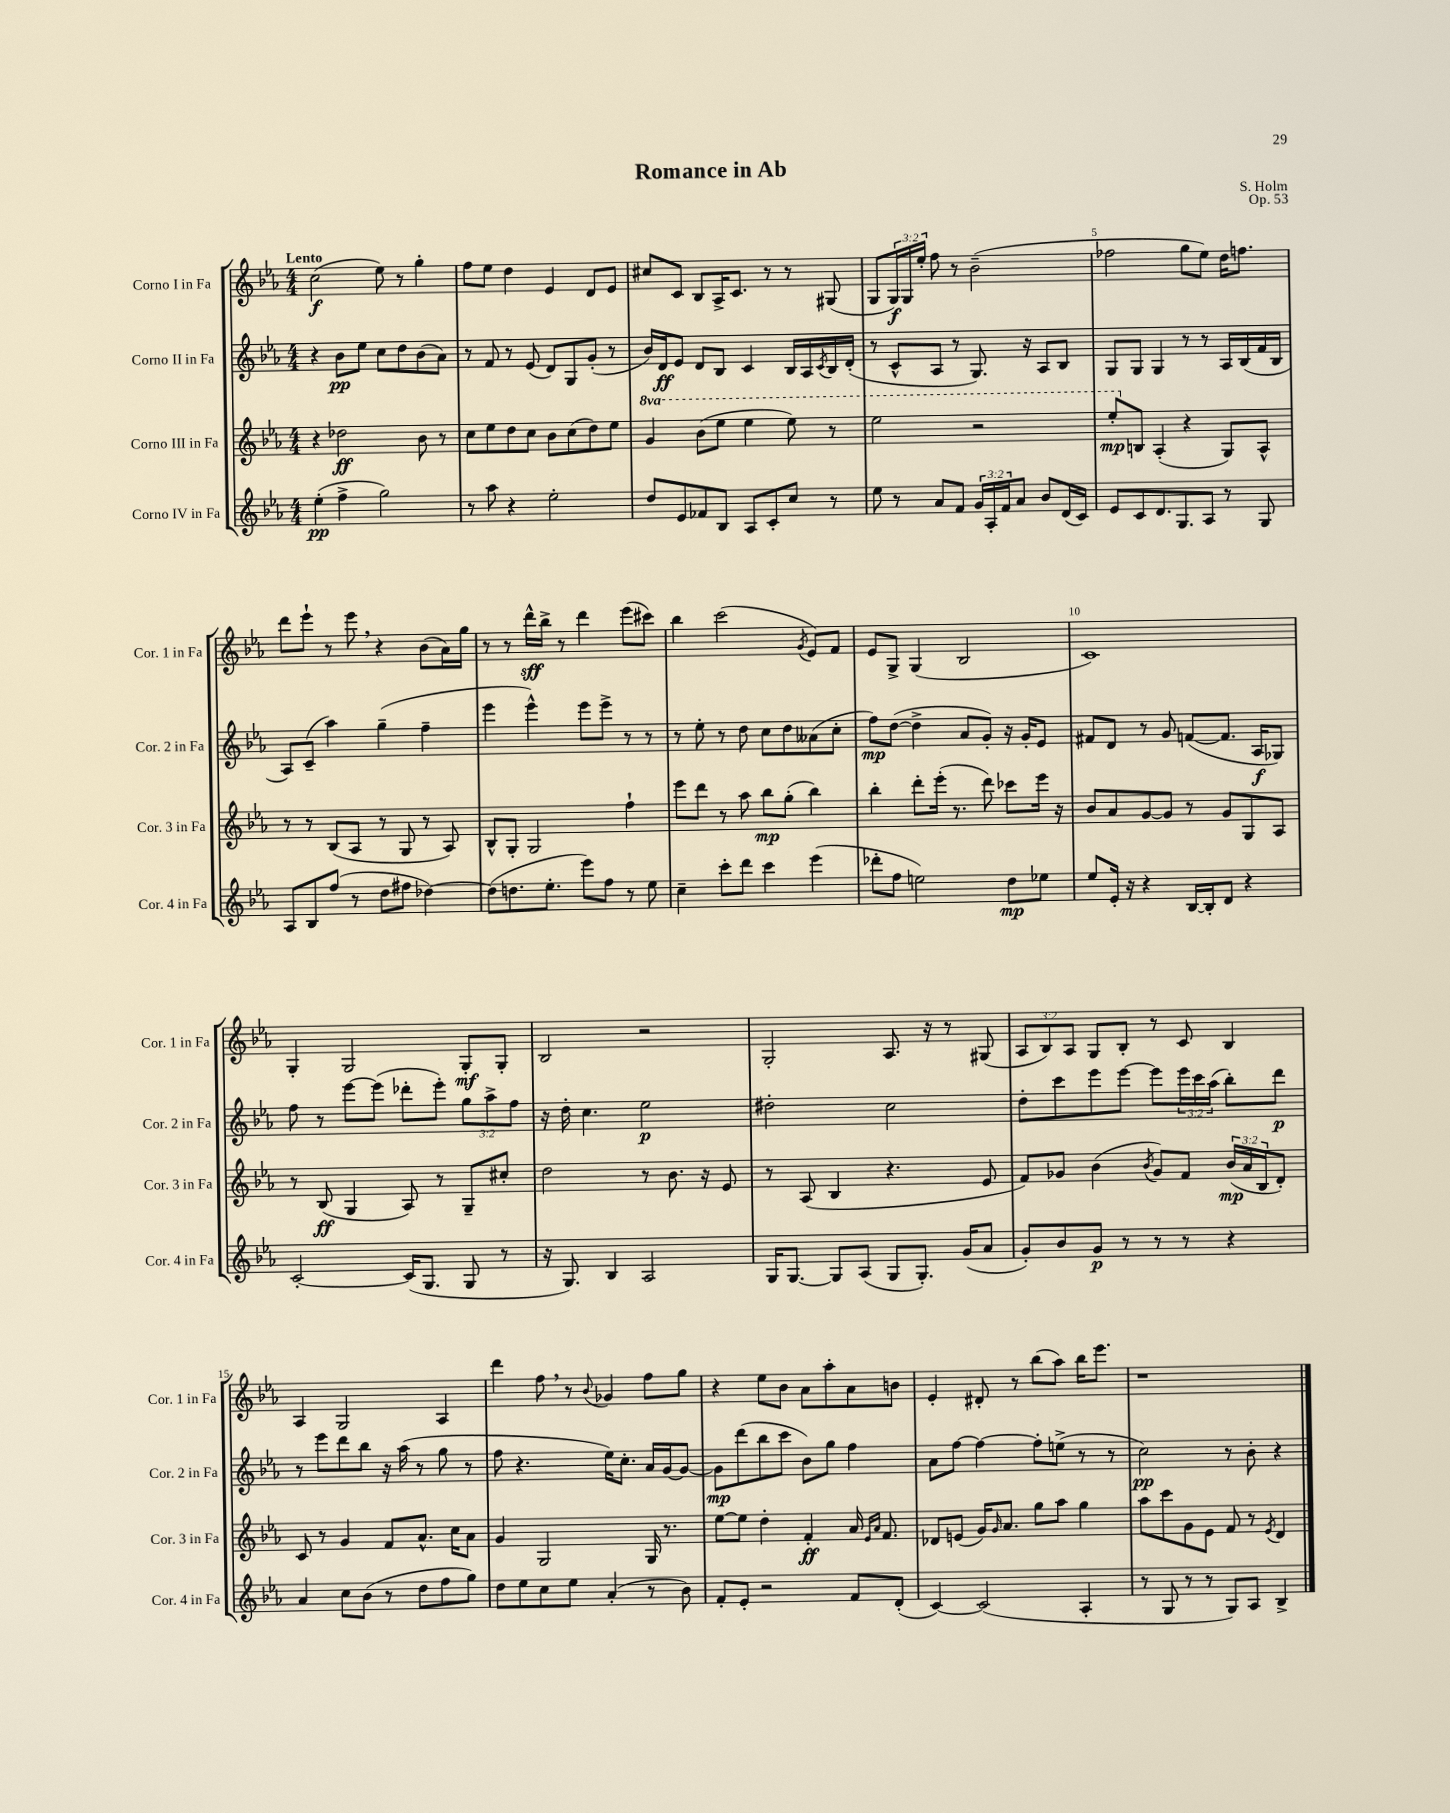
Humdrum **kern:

**kern	**kern	**kern	**kern
*staff4	*staff3	*staff2	*staff1
*clefG2	*clefG2	*clefG2	*clefG2
*k[b-e-a-]	*k[b-e-a-]	*k[b-e-a-]	*k[b-e-a-]
*M4/4	*M4/4	*M4/4	*M4/4
(4ee-'	4r	4r	(2cc
4ff^	2dd-	8b-	.
.	.	8ee-	.
2gg)	.	8cc	8ee-)
.	.	8dd	8r
.	8b-	(8b-	4gg'
.	8r	8a-)	.
=	=	=	=
8r	8cc	8r	8ff
8aa-	8ee-	8f	8ee-
4r	8dd	8r	4dd
.	8cc	(8e-	.
2ee-'	8b-	8d)	4e-
.	(8cc	8G	.
.	8dd)	(8g'	8d
.	8ee-	8r	8e-
=	=	=	=
8dd	4gg	16b-)	8cc#
.	.	16d	.
8e-	.	8e-	8c
8f-	(8bb-	8d	8B-
8B-	8eee-	8B-	16A-^
.	.	.	8.c
8A-	4eee-	4c	.
8c'	.	.	8r
8cc	8eee-)	16B-	8r
.	.	16A-	.
.	.	8qc	.
8r	8r	16B-	(8G#
.	.	(16d'	.
=	=	=	=
8ee-	2eee-	8r	8G
8r	.	8c^^	24G)
.	.	.	24G
.	.	.	24ee-'
8a-	.	8A-	8ff
8f	.	8r	8r
24g	2r	8.G)	(2b-~
24A-'	.	.	.
24f	.	.	.
8a-	.	.	.
.	.	16r	.
8b-	.	8A-	.
(16d	.	8B-	.
16c)	.	.	.
=	=	=	=
8e-	8eee-'	8G	2ff-
8c	8B	8G	.
8.d	(4A-'	4G	.
8.G	.	.	.
.	4r	8r	8gg
8A-	.	8r	8ee-)
8r	8G)	16A-	16dd
.	.	(16B-	8.ff
8G	8A-^^	16f	.
.	.	16B-	.
=	=	=	=
8A-	8r	8A-)	8ddd
8B-	8r	(8c~	8eee-`
(8ff	(8B-	4aa-)	8r
8r	8A-	.	8eee-
8dd	8r	(4gg~	4r
8ff#	8G	.	.
[4dd-)	8r	4ff~	(8b-
.	8A-)	.	16a-)
.	.	.	16gg
=	=	=	=
(8dd-]	8B-^^	4eee-	8r
8.dd	8G'	.	8r
.	2G	4eee-^^)	16ddd^^
8.ee-'	.	.	16bb-^
.	.	.	8r
8eee-)	.	8eee-	4ddd
8ff	.	8eee-^	.
8r	4ff`	8r	(8eee-
8ee-	.	8r	8ccc#)
=	=	=	=
4cc~	8eee-	8r	4bb-
.	8ddd	8ee-'	.
8ccc'	8r	8r	(2ccc
8ddd	8aa-	8dd	.
4ccc	8bb-	8cc	.
.	(8gg'	8dd	.
.	.	.	8qg
(4eee-	4bb-)	(8a--	8e-)
.	.	8cc'	8f
=	=	=	=
8ddd-'	4bb-'	8ff)	8e-
8ff	.	([8dd	8G^
2ee)	8ddd'	4dd^]	(4G
.	(16eee-'	.	.
.	8.r	.	.
.	.	8a-	2B-
.	8ddd)	8g')	.
8dd	8ccc-	16r	.
.	.	16g'	.
8ee-	16eee-	8e-	.
.	16r	.	.
=	=	=	=
8ee-	8b-	8f#	1c)
16e-'	8a-	8d	.
16r	.	.	.
4r	[8g	8r	.
.	8g]	8g	.
[16B-	8r	([8f	.
16B-']	.	.	.
8d	8g	8.f]	.
4r	8G	.	.
.	.	16A-	.
.	8A-	8G-)	.
=	=	=	=
[2c'	8r	8ff	4G'
.	(8B-	8r	.
.	4G	[8eee-	2G
.	.	(8eee-]	.
(16c]	8A-)	8ddd-'	.
8.G	.	.	.
.	8r	8eee-')	.
8G	8G~	12gg	8G'
.	.	12aa-^	.
8r	8cc#'	.	8G'
.	.	12ff	.
=	=	=	=
16r	2dd	16r	2B-
8.G)	.	16dd'	.
.	.	4.cc	.
4B-	.	.	.
2A-	8r	2ee-	2r
.	8.b-	.	.
.	16r	.	.
.	8e-	.	.
=	=	=	=
16G	8r	2dd#'	2G'
[8.G	.	.	.
.	(8A-	.	.
8G]	4B-	.	.
(8A-	.	.	.
8G	4.r	2cc	8.A-
8.G')	.	.	.
.	.	.	16r
.	.	.	8r
(16g	.	.	.
8a-	8e-	.	(8G#
=	=	=	=
8g')	8f)	8dd'	12A-
.	.	.	12B-)
8b-	8g-	8ccc	.
.	.	.	12A-
8g	(4b-	8eee-	8G
8r	.	[8eee-	8B-'
.	8qb-	.	.
8r	8g-)	8eee-]	8r
8r	8f	24eee-	8c
.	.	24ccc	.
.	.	(24aa-	.
4r	(24b-	8bb-')	4B-
.	24a-	.	.
.	24B-	.	.
.	8d')	8ddd	.
=	=	=	=
4a-	8c	8r	4A-
.	8r	8eee-	.
8cc	4g	8ddd	2G
(8b-	.	8bb-	.
8r	8f	16r	.
.	.	(16aa-	.
8dd	8.a-^^	8r	.
8ff	.	8gg	4A-
.	16cc	.	.
8gg)	8a-	8r	.
=	=	=	=
8dd	4g	8ff	4ddd
8ee-	.	4.r	.
8cc	2G	.	8ff
8ee-	.	.	8r
.	.	.	8qqb-
(4a-'	.	16ee-)	4g-
.	.	8.cc'	.
8r	16G	16a-	8ff
.	8.r	[16g	.
8b-)	.	8g_	8gg
=	=	=	=
8f'	[8ee-	8g]	4r
8e-'	8ee-]	(8ddd	.
2r	4dd'	8bb-	8ee-
.	.	8ccc	8b-
.	4f'	8b-)	8a-
.	.	8gg	8aa-'
8f	16a-	4ff	8a-
.	16qqe-	.	.
.	16qqa-	.	.
.	8.f	.	.
(8d'	.	.	8b
=	=	=	=
[4c)	8d-	8a-	4e-'
.	(8e	[8ff	.
(2c]	16g)	4ff_	8d#'
.	16qqg	.	.
.	8.a-	.	.
.	.	.	8r
.	8gg	8ff']	(8bb-
.	8aa-	(8ee^	8aa-)
4A-'	4gg	8r	16bb-
.	.	.	8.eee-
.	.	8r	.
=	=	=	=
8r	8aa-	2cc)	1r
8G	8ccc	.	.
8r	8g	.	.
8r	8e-	.	.
8G)	8f	8r	.
8A-	8r	8b-'	.
.	8qe-	.	.
4B-^	4d	4r	.
==	==	==	==
*-	*-	*-	*-
